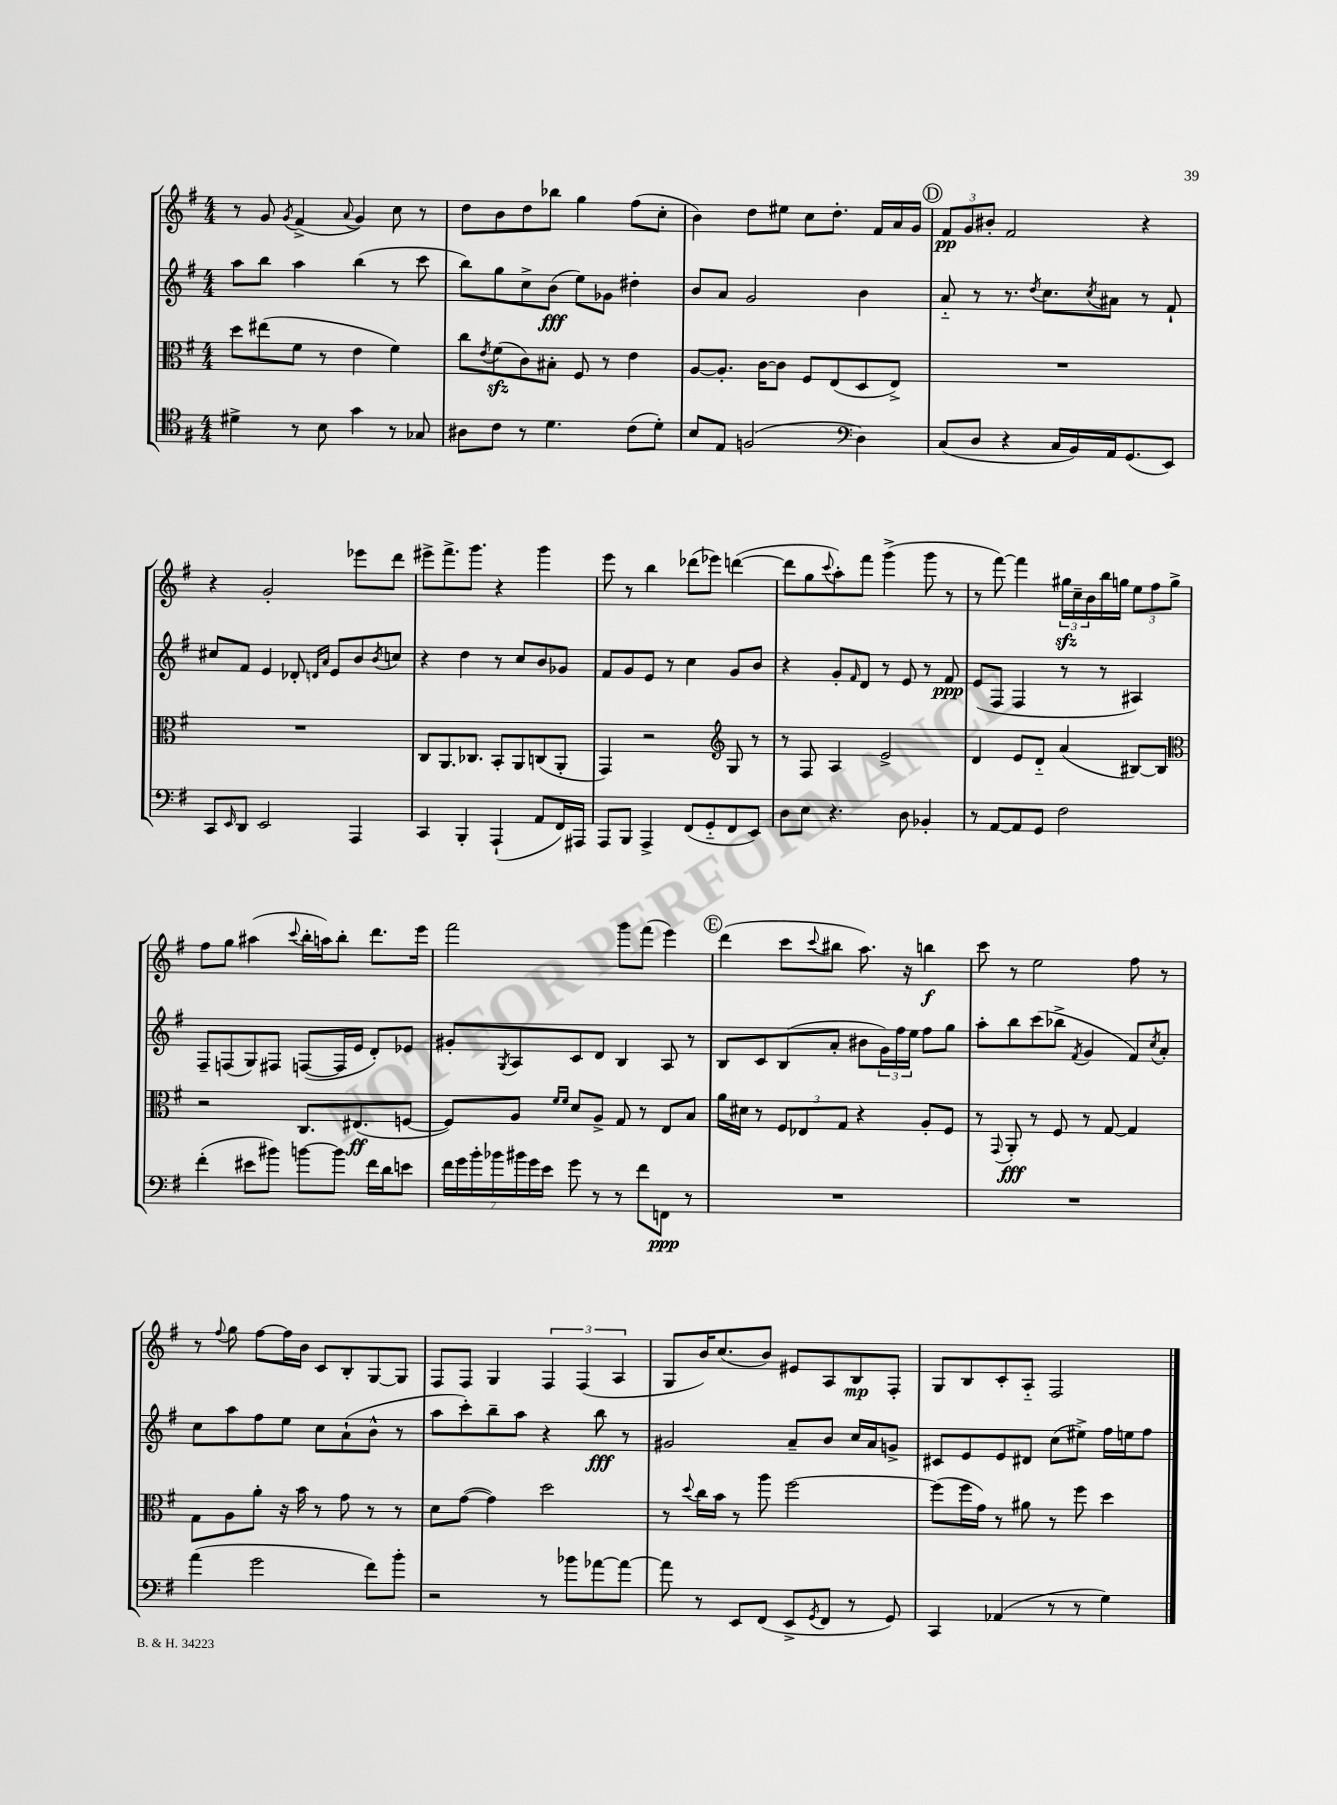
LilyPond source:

<<
\new StaffGroup <<
\new Staff = "s0" {
    \clef treble \key g \major \numericTimeSignature \time 4/4
    r8 g'8 \acciaccatura { g'8 } fis'4->( \appoggiatura { a'8 } g'4) c''8 r8 |
    d''8 b'8 d''8 bes''8 g''4 fis''8( c''8-. |
    b'4) d''8 eis''8 c''8 d''8.-. fis'16 a'16 g'16 |
    \mark \markup { \circle "D" } \tuplet 3/2 { fis'8\pp g'8 bis'8-. } fis'2 r4 |
    r4 g'2-. ees'''8 d'''8 |
    eis'''8-> fis'''8.-> g'''8. r4 g'''4 |
    e'''8 r8 b''4 des'''8( ees'''8) d'''4~( |
    d'''8 g''8 \appoggiatura { c'''8 } a''8-.) fis'''8 g'''4->( g'''8 r8 |
    r8 fis'''8~) fis'''4 \tuplet 3/2 { gis''16\sfz c''16-- b'16 } b''16 g''16 \tuplet 3/2 { e''8 fis''8 g''8-> } |
    fis''8 g''8 ais''4( \appoggiatura { c'''8 } b''16-. a''16) b''8-. d'''8. e'''16 |
    fis'''2 g'''8 fis'''8( e'''4) |
    \mark \markup { \circle "E" } d'''4( c'''8 \appoggiatura { c'''8 } bis''8 a''8.) r16 b''4\f |
    c'''8 r8 e''2 fis''8 r8 |
    r8 \appoggiatura { fis''8 } g''8 fis''8~ fis''16 b'16 c'8 b8-. g8~ g8 |
    fis8 fis8 g4 \tuplet 3/2 { fis4 fis4( a4 } |
    g8 b'16) c''8.( b'8) eis'8 a8 b8\mp fis8-. |
    g8 b8 c'8-. a8-_ fis2 \bar "|." |
}
\new Staff = "s1" {
    \clef treble \key g \major \numericTimeSignature \time 4/4
    a''8 b''8 a''4 b''4( r8 c'''8 |
    b''8) g''8 c''8-> b'8\fff( e''8) ges'8 dis''4-. |
    b'8 a'8 g'2 b'4 |
    \mark \markup { \circle "D" } a'8-_ r8 r8. \acciaccatura { d''8 } c''8. \acciaccatura { c''8 } ais'8 r8 fis'8-! |
    cis''8 fis'8 e'4 des'8-. \grace { d'16 a'16 } e'8 b'8 \acciaccatura { b'8 } c''8 |
    r4 d''4 r8 c''8 b'8 ges'8 |
    fis'8 g'8 e'8 r8 c''4 g'8 b'8 |
    r4 g'8-. \grace { fis'16 } d'8 r8 e'8 r8 fis'8\ppp |
    e'8( fis8 fis4 r8 r8 ais4) |
    fis8-- f8( g8) fis8 f8~( f16 e'16 d'8-.) ees'8 |
    gis'8-. \acciaccatura { g8 } a8 c'8 d'8 b4 a8 r8 |
    \mark \markup { \circle "E" } b8 c'8 b8( a'8-. bis'8 \tuplet 3/2 { g'16) fis''16 e''16 } fis''8 g''8 |
    a''8-. b''8 c'''8( bes''8-> \acciaccatura { fis'8 } g'4 fis'8) \acciaccatura { c''8 } a'8-. |
    c''8 a''8 fis''8 e''8 c''8 a'8-!( b'8-^ r8 |
    a''8 c'''8-.) b''8-- a''8 r4 b''8\fff r8 |
    gis'2 a'8-- b'8 c''16 a'16 g'8-> |
    cis'8 e'8 e'8 dis'8 c''8( eis''8->) fis''16 e''16 fis''8 \bar "|." |
}
\new Staff = "s2" {
    \clef alto \key g \major \numericTimeSignature \time 4/4
    d''8 eis''8( fis'8 r8 e'4 fis'4) |
    c''8 \acciaccatura { e'8 } fis'8\sfz( c'8) bis8-. fis8 r8 e'4 |
    a8~ a8.-. c'16~ c'8 fis8 e8( d8 e8->) |
    \mark \markup { \circle "D" } R1 |
    R1 |
    c8 a,8. ces8. b,8-. a,8 c8( a,8-. |
    g,4) r2 \clef treble g8 r8 |
    r8 fis8 a4 e'2-> |
    d'4 e'8 d'8-_ a'4( bis8~) bis8 |
    \clef alto r2 c8. eis8.\ff( f8~ |
    f8) a8 \grace { fis'16 fis'16 } d'8 a8-> g8 r8 e8 b8 |
    \mark \markup { \circle "E" } a'16 dis'16 r8 \tuplet 3/2 { fis8 ees8 g8 } r4 a8-. fis8 |
    r8 \appoggiatura { g,8 } a,8-.\fff r8 fis8 r8 g8~ g4 |
    g8 a8 a'8-. r16 b'16 r8 g'8 r8 r8 |
    d'8 g'8~( g'4) d''2 |
    r8 \appoggiatura { d''8 } c''16 b'16 r8 a''8 fis''2~ |
    fis''8( fis''16 g'16) r8 ais'8 r8 fis''8 d''4 \bar "|." |
}
\new Staff = "s3" {
    \clef tenor \key g \major \numericTimeSignature \time 4/4
    dis'4-> r8 b8 g'4 r8 ges8 |
    ais8 c'8 r8 d'4. c'8( d'8-.) |
    b8 e8 f2( \clef bass d4) |
    \mark \markup { \circle "D" } c8( d8 r4 c16 b,16) a,16 g,8.( e,8) |
    c,8 \grace { e,16 } d,8 e,2 a,,4 |
    c,4 b,,4-. a,,4-!( a,8 fis,16) ais,,16 |
    a,,8 b,,8 a,,4-> fis,8( g,8-_ fis,8 e,8) |
    d8 e8 r4. d8 bes,4-. |
    r8 a,8~ a,8 g,8 fis2 |
    fis'4-.( eis'8 bis'8) b'8~ b'8 fis'16 d'16 e'8 |
    \tuplet 7/4 { fis'16 g'16 b'16-. bes'16 bis'16 g'16 e'16 } g'8 r8 r8 fis'8 f,8\ppp r8 |
    \mark \markup { \circle "E" } R1 |
    R1 |
    a'4( g'2 fis'8) b'8-. |
    r2 r8 bes'8 aes'8~ aes'8~ |
    aes'8 r8 e,8 fis,8( e,8-> \acciaccatura { g,8 } fis,8 r8 g,8) |
    c,4 aes,4( r8 r8 g4) \bar "|." |
}
>>
>>
\layout { \context { \Score \remove "Bar_number_engraver" } }
